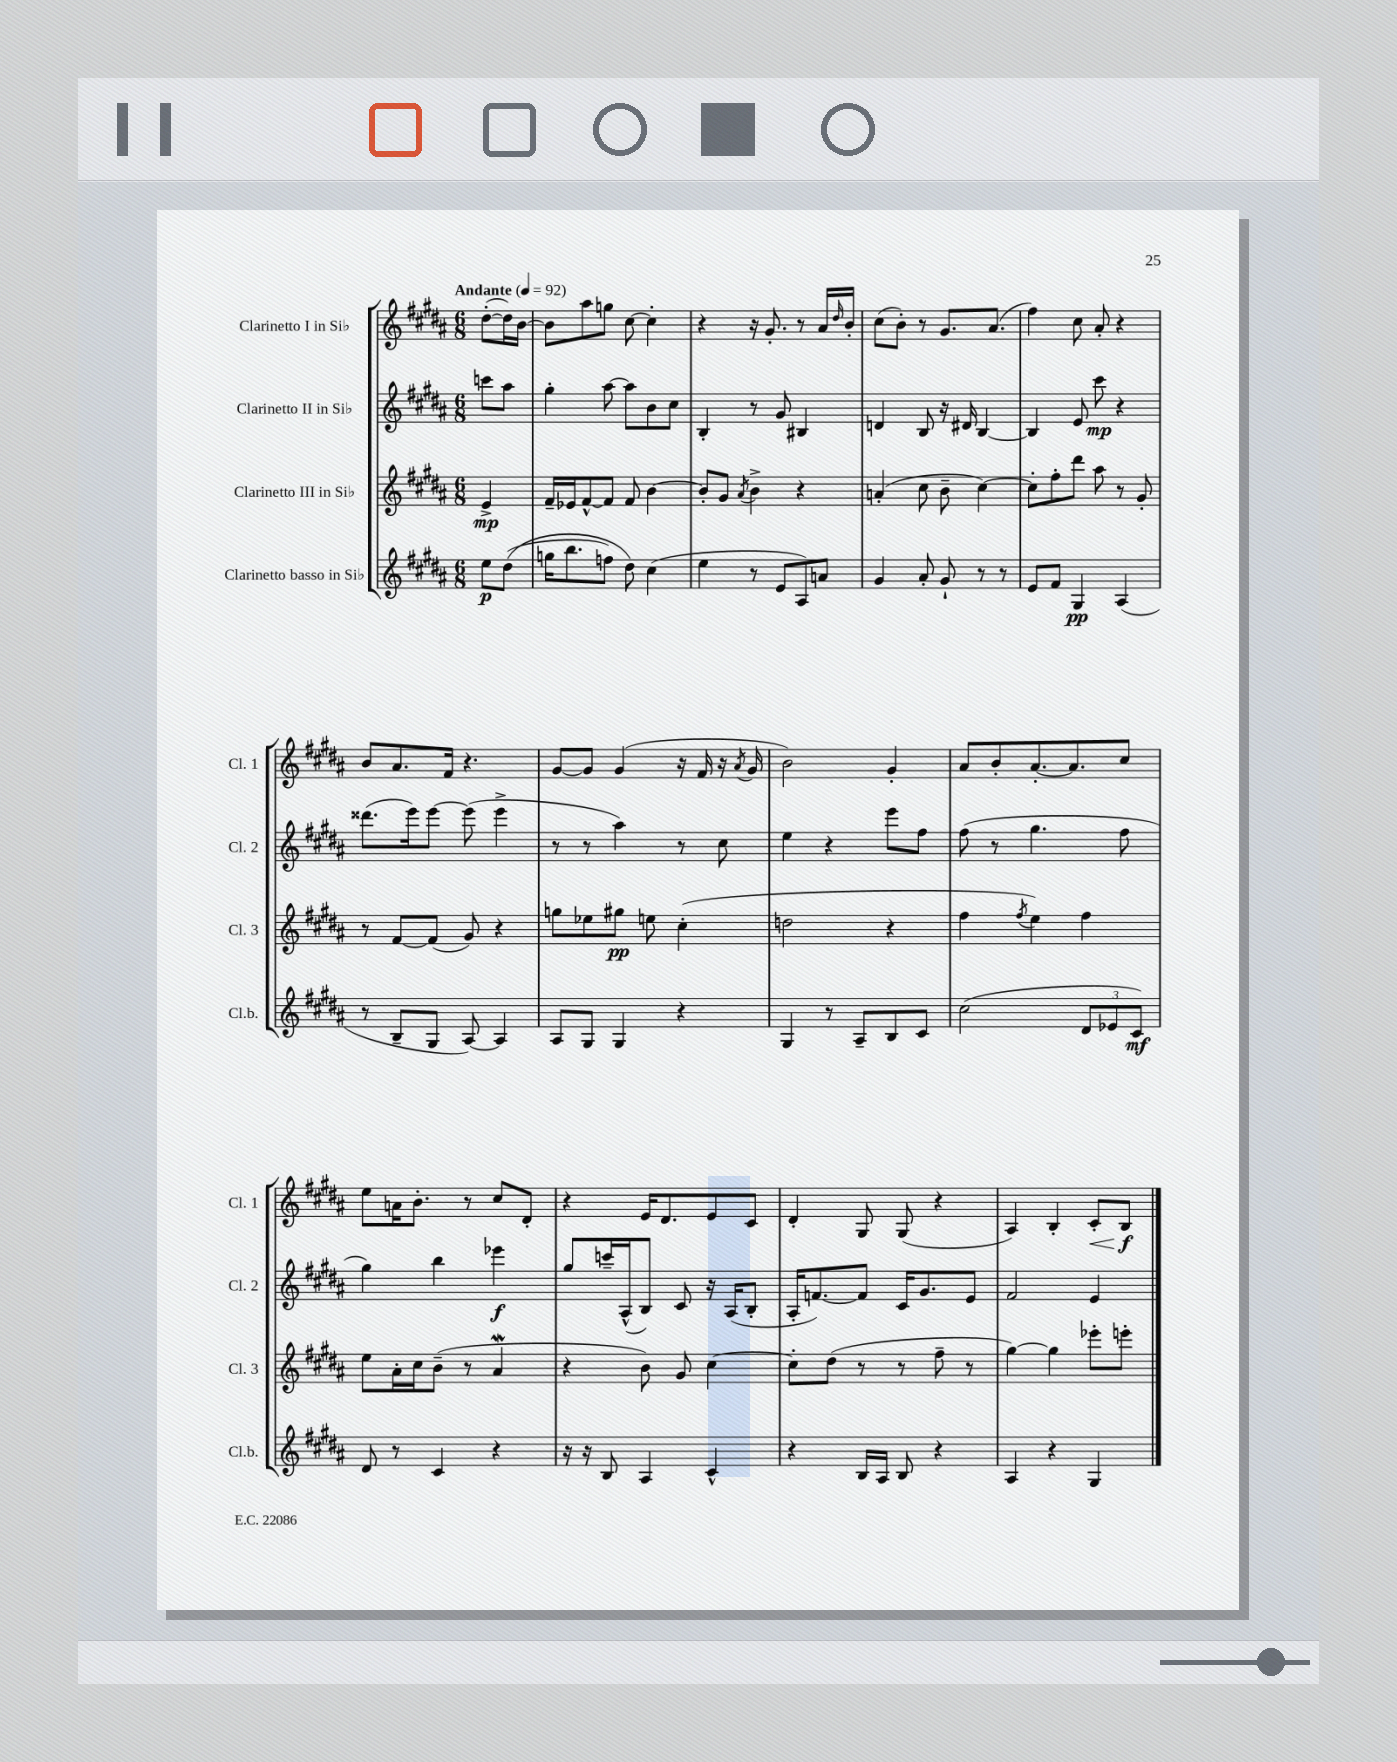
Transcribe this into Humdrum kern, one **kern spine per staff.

**kern	**kern	**kern	**kern
*staff4	*staff3	*staff2	*staff1
*clefG2	*clefG2	*clefG2	*clefG2
*k[f#c#g#d#a#]	*k[f#c#g#d#a#]	*k[f#c#g#d#a#]	*k[f#c#g#d#a#]
*M6/8	*M6/8	*M6/8	*M6/8
*MM92	*MM92	*MM92	*MM92
8ee\L	4e^/	8ccc\L	([8dd#'\L
&((8dd#\J	.	8aa#\J	16dd#\]L)
.	.	.	[16b\JJ
=	=	=	=
16gg\LK	16f#~/LL	4gg#'\	8b\]L
8.bb\	16e-/J	.	.
.	[8f#^^/	.	8aa#\
8ff\J)	8f#/]J	[8aa#\	8gg\J
8dd#\&)	8f#/	8aa#\]L	[8cc#\
(4cc#\	[4b\	8b\	4cc#'\]
.	.	8cc#\J	.
=	=	=	=
4ee\	8b'/]L	4B'/	4r
.	8g#/J	.	.
.	8qa#/	.	.
8r	4b^\	8r	16r
.	.	.	8.g#'/
8e/L	.	8g#/	.
8A#/)	4r	4B#/	8r
8a/J	.	.	16a#/LL
.	.	.	16qqdd#/
.	.	.	16b'/JJ
=	=	=	=
4g#/	(4a'/	4d/	(8cc#\L
.	.	.	8b'\J)
8a#'/	8cc#\	8B/	8r
8g#`/	8b~\	16r	8.g#/L
.	.	16d#/	.
8r	[4cc#\)	[4B/	.
.	.	.	(8.a#/J
8r	.	.	.
=	=	=	=
8e/L	8cc#'\]L	4B/]	4ff#\)
8f#/J	8ff#'\	.	.
4G#/	8ddd#\J	8e/	8cc#\
.	8aa#\	8ccc#\	8a#'/
(4A#/	8r	4r	4r
.	8g#'/	.	.
=	=	=	=
8r	8r	(8.ddd##\L	8b/L
8B~/L	[8f#/L	.	8.a#/
.	.	16eee\k)	.
8G#/J	(8f#/]J	[8eee\J	.
.	.	.	16f#/Jk
[8A#/)	8g#/)	(8eee\]	4.r
4A#/]	4r	4eee^\	.
=	=	=	=
8A#/L	8gg\L	8r	[8g#/L
8G#/J	8ee-\	8r	8g#/]J
4G#/	8gg#\J	4aa#\)	(4g#/
.	8ee\	.	.
4r	(4cc#'\	8r	16r
.	.	.	16f#/
.	.	8cc#\	16r
.	.	.	8qa#/
.	.	.	16g#/
=	=	=	=
4G#/	2dd\	4ee\	2b\)
8r	.	4r	.
8A#~/L	.	.	.
8B/	4r	8eee\L	4g#'/
8c#/J	.	8ff#\J	.
=	=	=	=
(2cc#\	4ff#\	(8ff#\	8a#/L
.	.	8r	8b'/
.	8qff#/	.	.
.	4ee\)	4.gg#\	[8.a#'/
.	.	.	8.a#/]
12d#/L	4ff#\	.	.
12e-/	.	.	.
.	.	8ff#\	8cc#/J
12c#/J)	.	.	.
=	=	=	=
8d#/	8ee\L	4gg#\)	8ee\L
8r	16a#'\L	.	16a\K
.	16cc#\J	.	8.b'\J
4c#/	(8b~\J	4bb\	.
.	8r	.	8r
4r	4a#/	4eee-\	8cc#/L
.	.	.	8d#'/J
=	=	=	=
16r	4r	8gg#/L	4r
16r	.	.	.
8B/	.	16ccc~/L	.
.	.	(16A#^^/J	.
4A#/	8b\)	8B/J)	16e/LK
.	.	.	8.d#/
.	8g#/	8c#/	.
4c#^^/	[4cc#\	16r	8e/
.	.	(16A#/LK	.
.	.	8B'/J	8c#/J
=	=	=	=
4r	8cc#'\]L	16A#'/LK	4d#'/
.	.	[8.f/)	.
.	(8dd#\J	.	.
16B/LL	8r	8f/]J	8G#/
16A#/JJ	.	.	.
8B/	8r	16c#/LK	(8G#/
.	.	8.g#/	.
4r	8ff#~\	.	4r
.	8r	8e/J	.
=	=	=	=
4A#/	[4gg#\)	2f#/	4A#/)
4r	4gg#\]	.	4B'/
4G#/	8eee-'\L	4e/	8c#'/L
.	8eee'\J	.	8B/J
==	==	==	==
*-	*-	*-	*-
